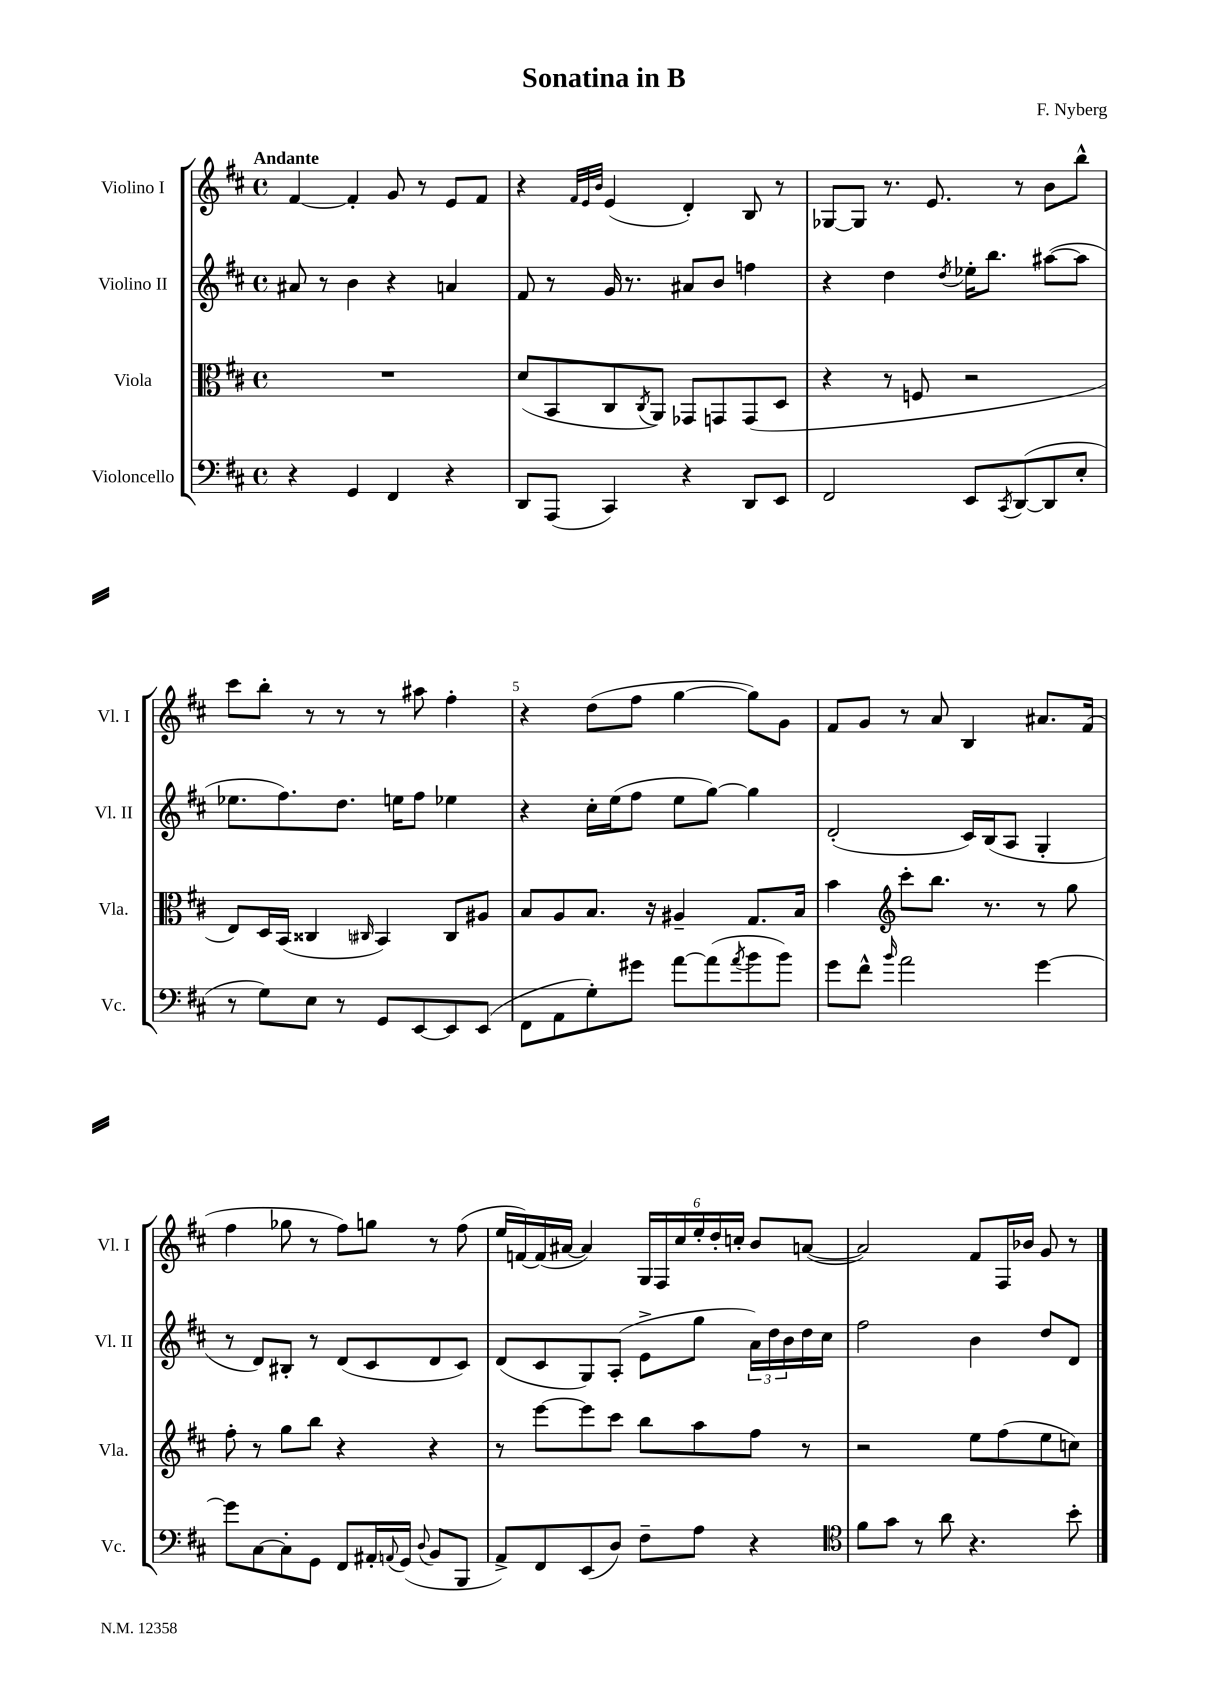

**kern	**kern	**kern	**kern
*staff4	*staff3	*staff2	*staff1
*clefF4	*clefC3	*clefG2	*clefG2
*k[f#c#]	*k[f#c#]	*k[f#c#]	*k[f#c#]
*M4/4	*M4/4	*M4/4	*M4/4
*met(c)	*met(c)	*met(c)	*met(c)
4r	1r	8a#/	[4f#/
.	.	8r	.
4GG/	.	4b\	4f#'/]
4FF#/	.	4r	8g/
.	.	.	8r
4r	.	4a/	8e/L
.	.	.	8f#/J
=	=	=	=
8DD/L	(8d/L	8f#/	4r
(8AAA/J	8BB/	8r	.
.	.	.	32qqf#/LLL
.	.	.	32qqe/
.	.	.	32qqb/JJJ
4CC#/)	8C#/	16g/	(4e/
.	.	8.r	.
.	8qC#/	.	.
.	8AA/J)	.	.
4r	8GG-/L	8a#/L	4d'/)
.	8GG/	8b/J	.
8DD/L	(8GG/	4ff\	8B/
8EE/J	8D/J	.	8r
=	=	=	=
2FF#/	4r	4r	[8G-/L
.	.	.	8G-/]J
.	8r	4dd\	8.r
.	8F/	.	.
.	.	.	8.e/
.	.	8qdd/	.
8EE/L	2r	16ee-'\LK	.
.	.	8.bb\J	.
8qCC#/	.	.	.
([8DD/	.	.	8r
8DD/]	.	([8aa#\L	8b\L
8E'/J	.	8aa#\]J	8bb^^\J
=	=	=	=
8r	8E/L)	8.ee-\L	8ccc#\L
8G\L)	16D/L	.	8bb'\J
.	(16BB/JJ	8.ff#\)	.
8E\J	4C##/	.	8r
8r	.	8.dd\J	8r
.	16qqC#/	.	.
8GG/L	4BB/)	.	8r
.	.	16ee\LK	.
[8EE/	.	8ff#\J	8aa#\
8EE/]	8C#/L	4ee-\	4ff#'\
(8EE/J	8A#/J	.	.
=	=	=	=
8FF#\L	8B/L	4r	4r
8AA\	8A/	.	.
8G'\)	8.B/J	16cc#'\LL	(8dd\L
.	.	(16ee\J	.
8g#\J	.	8ff#\J	8ff#\J
.	16r	.	.
[8a\L	4A#~/	8ee\L	[4gg\
(8a\]	.	[8gg\J)	.
8qa/	.	.	.
8b\	8.G/L	4gg\]	8gg\]L)
8b\J)	.	.	8g\J
.	16B/Jk	.	.
=	=	=	=
8g\L	4b\	(2d'/	8f#/L
8f#^^\J	.	.	8g/J
*	*clefG2	*	*
16qqb/	.	.	.
2a\	8ccc#'\L	.	8r
.	8.bb\J	.	8a/
.	.	16c#/LL)	4B/
.	8.r	(16B/J	.
.	.	8A/J	.
[4g\	8r	4G'/	8.a#/L
.	8gg\	.	.
.	.	.	(16f#/Jk
=	=	=	=
8g\]L	8ff#'\	8r	4ff#\
[8C#\	8r	8d/L)	.
8C#'\]	8gg\L	8B#'/J	8gg-\
8GG\J	8bb\J	8r	8r
8FF#/L	4r	(8d/L	8ff#\L)
16AA#'/L	.	8c#/	8gg\J
8qqAA/	.	.	.
(16GG/JJ	.	.	.
8qqD/	.	.	.
8BB/L	4r	8d/	8r
8BBB/J	.	8c#/J)	(8ff#\
=	=	=	=
8AA^/L)	8r	(8d/L	16ee/LL
.	.	.	[16f/)
8FF#/	[8eee\L	8c#/	(16f/]
.	.	.	[16a#/JJ
(8EE/	8eee\]	8G/)	4a#/])
8D/J)	8ccc#\J	(8A'/J	.
8F#~\L	8bb\L	8e^\L	24G/LL
.	.	.	24F#/
.	.	.	24cc#/
8A\J	8aa\	8gg\J	24ee'/
.	.	.	24dd'/
.	.	.	24cc'/JJ
4r	8ff#\J	24a\LL)	8b/L
.	.	24dd\	.
.	.	24b\	.
.	8r	16dd\	([8a/J
.	.	16cc#\JJ	.
=	=	=	=
*clefC4	*	*	*
8f#\L	2r	2ff#\	2a/])
8g\J	.	.	.
8r	.	.	.
8a\	.	.	.
4.r	8ee\L	4b\	8f#/L
.	(8ff#\	.	16F#/L
.	.	.	16b-/JJ
.	8ee\	8dd/L	8g/
8b'\	8cc\J)	8d/J	8r
==	==	==	==
*-	*-	*-	*-
